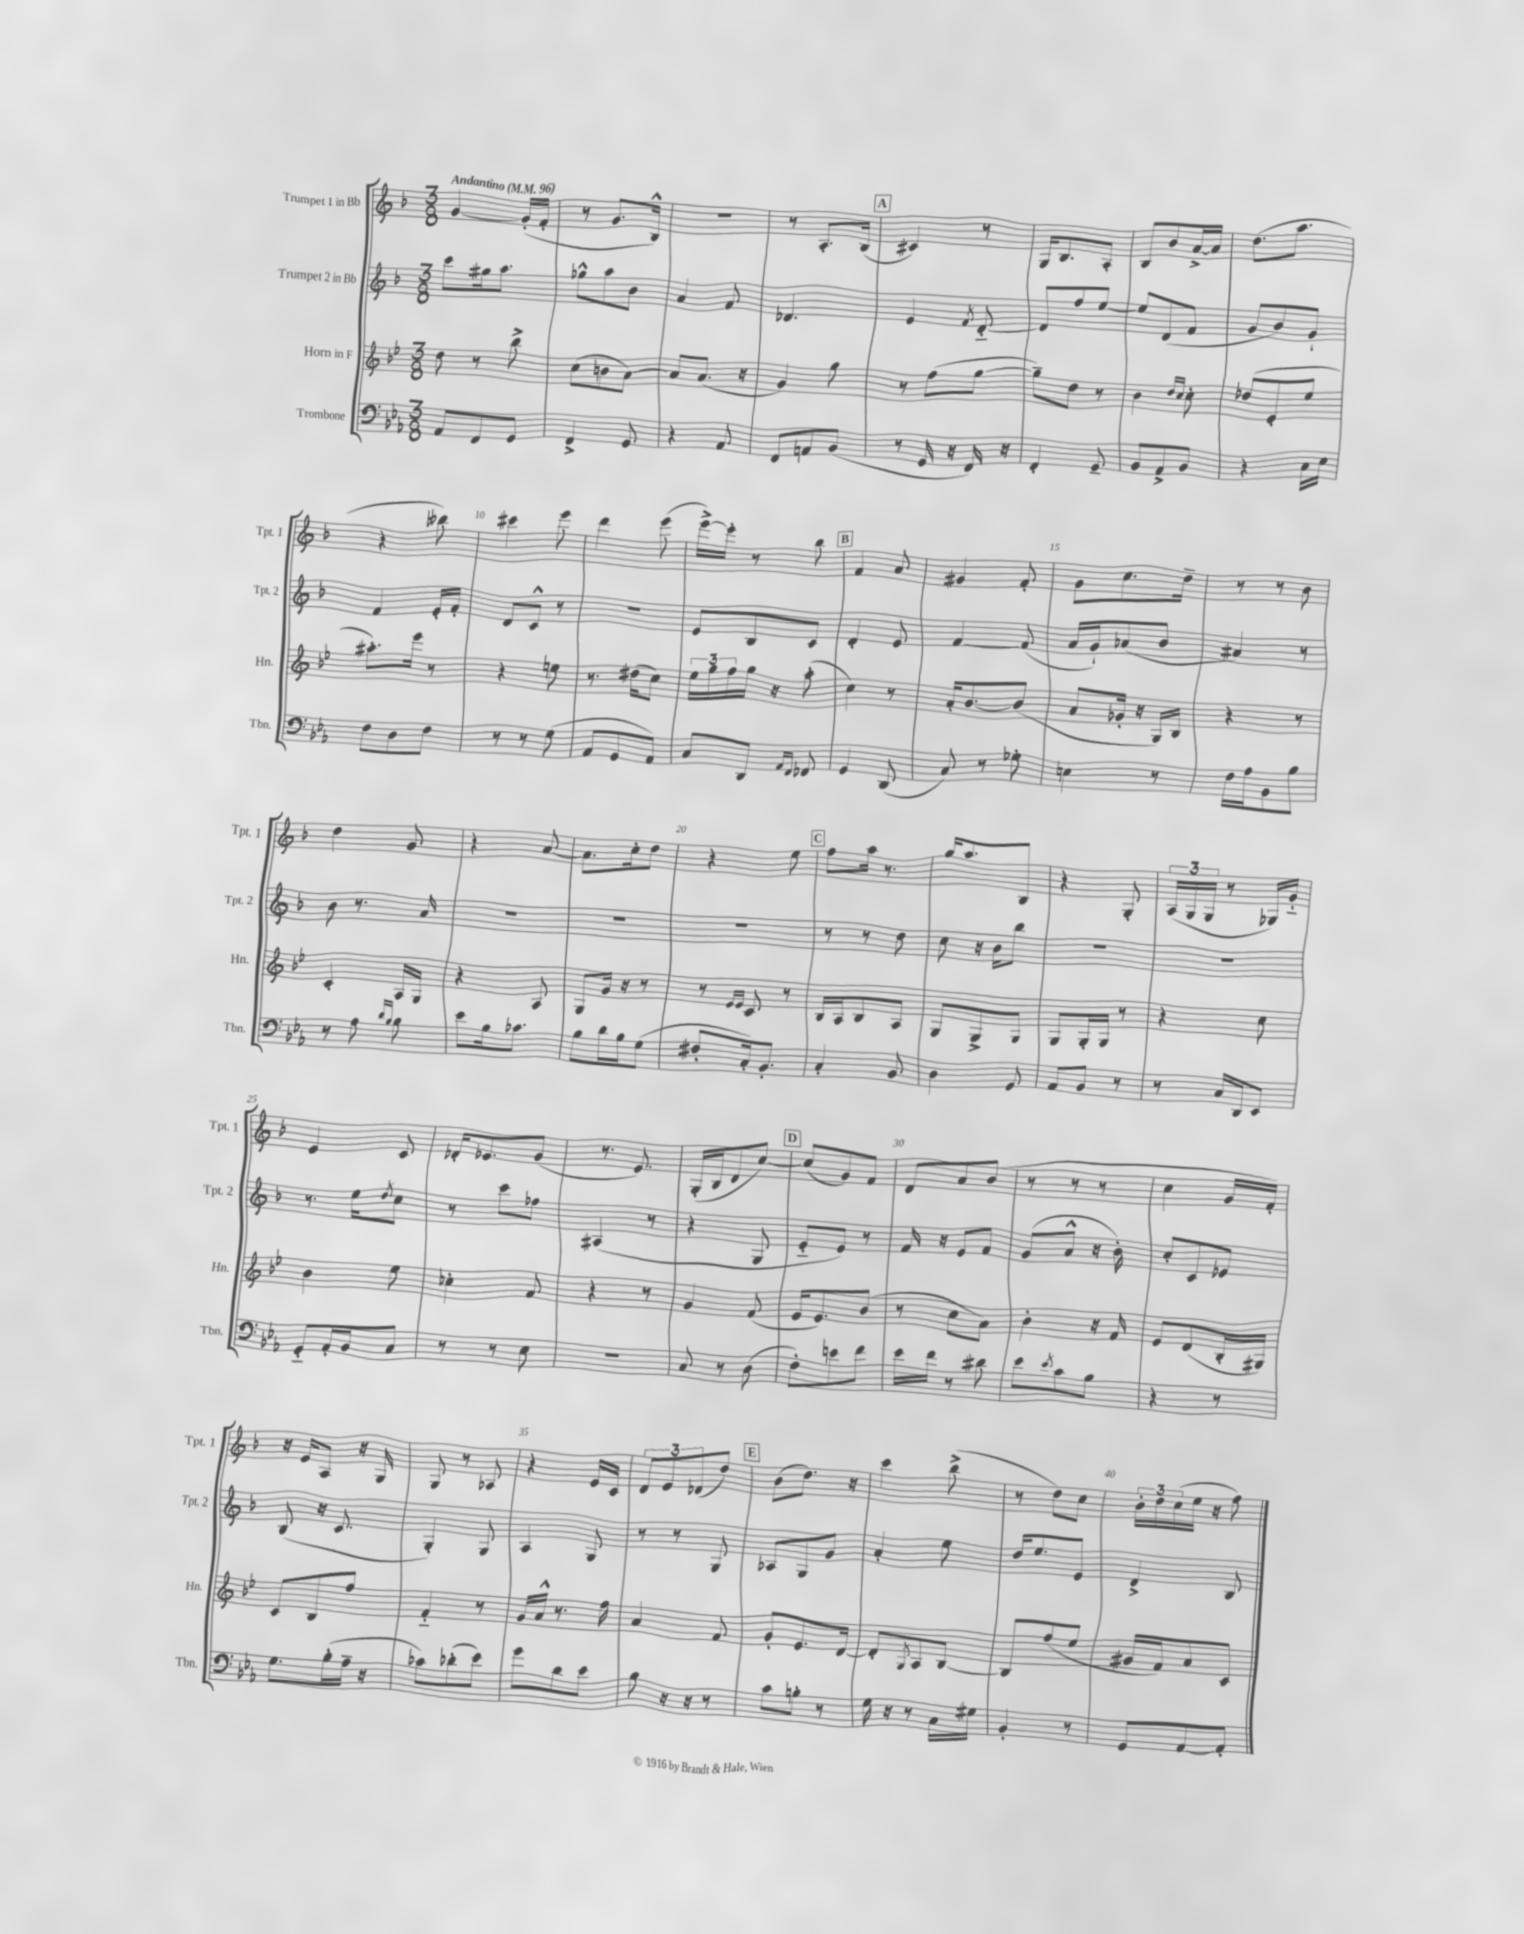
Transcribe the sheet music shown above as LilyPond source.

<<
\new StaffGroup <<
\new Staff = "s0" \with { instrumentName = "Trumpet 1 in Bb" shortInstrumentName = "Tpt. 1" } {
    \clef treble \key f \major \numericTimeSignature \time 3/8 \tempo "Andantino" 4 = 96
    g'4~ g'16-.( f'16-. |
    r8 g'8. bes16-^) |
    R4. |
    r8 a8.-. bes16( |
    \mark \markup { \box "A" } cis'4) r8 |
    g16 bes8. a8-. |
    bes8 bes'8 a'16~-> a'16 |
    d''8.( a''8. |
    r4 beses''8) |
    cis'''4 e'''8 |
    d'''4 e'''8( |
    e'''16~->) e'''16-. r8 bes''8 |
    \mark \markup { \box "B" } f'4 a'8 |
    gis'4 f'8-. |
    g'8 c''8. d''16-- |
    r8 r8 bes'8 |
    d''4 g'8 |
    r4 a'8~ |
    a'8. c''16-. d''8 |
    r4 e''8 |
    \mark \markup { \box "C" } f''8 a''16 r8. |
    g''16 a''8. bes8 |
    r4 g8-. |
    \tuplet 3/2 { a16( g16 g16 } r8 ges16) g'16-_ |
    e'4 c'8 |
    des'16-. ees'8. g'8( |
    r8. e'8.) |
    g16-.( bes16 d'8 c''8~) |
    \mark \markup { \box "D" } c''8( g'8) f'8 |
    d'8 a'8 bes'8( |
    r8 r8 r8 |
    c''4 g'16 f'16-.) |
    r16 e'16 a8 r16 g16 |
    g8 r8 aes8 |
    r4 e'16 c'16 |
    \tuplet 3/2 { d'8 e'8 des'8( } d''8) |
    \mark \markup { \box "E" } bes'8( d''8.) r16 |
    c'''4 bes''8->( |
    r8 d''8) c''8 |
    \tuplet 3/2 { bes'16-. d''16 c''16( } e''16 r16 f''8) \bar "|." |
}
\new Staff = "s1" \with { instrumentName = "Trumpet 2 in Bb" shortInstrumentName = "Tpt. 2" } {
    \clef treble \key f \major \numericTimeSignature \time 3/8
    c'''8 gis''16 a''8. |
    ges''8-^ a''8 bes'8 |
    a'4 f'8 |
    des'4. |
    \mark \markup { \box "A" } e'4 \acciaccatura { f'8 } d'8~-_ |
    d'8 f''8 e''8~ |
    e''8 d'8( f'8 |
    g'8 bes'8) g'8-! |
    f'4 e'16-. f'16-. |
    d'8 c'8-^ r8 |
    R4. |
    e'8 bes8 c'8 |
    \mark \markup { \box "B" } d'4-. e'8 |
    f'4~ f'8( |
    a'16 g'16-!) aes'8( bes'8 |
    ais'4) r8 |
    bes'8 r8. a'16 |
    R4. |
    R4. |
    R4. |
    \mark \markup { \box "C" } r8 r8 d''8 |
    c''8 r16 bes'16 bes''8 |
    R4. |
    R4. |
    r8. e''16 \acciaccatura { d''8 } c''8 |
    r8 c'''8 fes''8 |
    ais4( r8 |
    r4 g8 |
    \mark \markup { \box "D" } e'8-_ e'8) r8 |
    f'16 r16 e'8 f'8 |
    g'8( a'8-^ r16 bes'16-.) |
    c''8-. c'8 ees'8 |
    bes8( r16 c'8. |
    g4-.) g8 |
    a4 g8 |
    r8 r8 g8 |
    \mark \markup { \box "E" } aes8 g8 g'8 |
    a'4-. e''8 |
    d''16 e''8. e'8 |
    d'4-> bes8 \bar "|." |
}
\new Staff = "s2" \with { instrumentName = "Horn in F" shortInstrumentName = "Hn." } {
    \clef treble \key bes \major \numericTimeSignature \time 3/8
    d''8 r8 bes''8-> |
    c''8( b'8 a'8~) |
    a'8 a'8.( r16 |
    g'4) g''8 |
    \mark \markup { \box "A" } r8 f''8( g''8~ |
    g''8--) d''8 r8 |
    bes'4 \grace { d''16 c''16 } c''8-. |
    des''8( ees'8-. ees''8 |
    ais''8.-.) ees'''16 r8 |
    r4 e''8 |
    r8. dis''16( c''8) |
    \tuplet 3/2 { ees''16 g''16 f''16 } g''16 r16 a''8-.( |
    \mark \markup { \box "B" } c''4) r8 |
    a'16-. bes'8.~ bes'8( |
    a'8 ges'16-. r16 g16) bes16 |
    r4 r8 |
    c'4-. a16 g16 |
    r4 a8 |
    g8 g'16 r16 r8 |
    r8 \grace { ees'16 ees'16 } c'8 r8 |
    \mark \markup { \box "C" } bes16 a16 bes8 a8 |
    g8 g8-> g8 |
    g8 g16-. g16 r8 |
    r4 c''8 |
    bes'4 ees''8 |
    ces''4-. f'8 |
    r4 r8 |
    g'4 f'8( |
    \mark \markup { \box "D" } ees'16 ees'8.) bes'8( |
    r8 c''8 a'8) |
    bes'4-. r16 f'16 |
    ees'8 d'8( bes16-. gis16) |
    c'8 bes8 f''8 |
    f'4-_ r8 |
    g'16 a'16-^ r8. f''16 |
    a'4 f'8 |
    \mark \markup { \box "E" } g'8-. ees'8. d'16~ |
    d'8-. \acciaccatura { g8 } a8 bes8~ |
    bes8 f''8( ees''8 |
    gis'16 f'16) a'8 c'8 \bar "|." |
}
\new Staff = "s3" \with { instrumentName = "Trombone" shortInstrumentName = "Tbn." } {
    \clef bass \key ees \major \numericTimeSignature \time 3/8
    aes,8 f,8 g,8 |
    f,4-> g,8 |
    r4 aes,8 |
    f,8 a,8 bes,8( |
    \mark \markup { \box "A" } r8 g,16 r16 f,16) r16 |
    f,4-. g,8-- |
    bes,8 aes,8-> bes,8 |
    r4 c16 ees16 |
    f8 d8 f8 |
    r8 r8 g8( |
    aes,8 g,8 aes,8) |
    c8 d,8 \grace { aes,16 f,16 } fes,8 |
    \mark \markup { \box "B" } g,4 d,8( |
    c8) r8 ges8-. |
    e4 r8 |
    f16 aes16 bes,8 bes8 |
    r8 aes8 \grace { d'16 bes16 } bes8 |
    ees'8 bes16 ces'8. |
    bes8 d'16 bes16 g8( |
    fis8-. c16-.) bes,8.-. |
    \mark \markup { \box "C" } c4-. bes,8 |
    d4 g,8 |
    aes,8 bes,8 r8 |
    r8 c16 d,16 ees,8 |
    g,8-_ aes,16-. bes,16 c8 |
    r8 r8 ees8 |
    R4. |
    c8 r8 d8( |
    \mark \markup { \box "D" } f8-.) e'8 f'8 |
    ees'16 f'16 r8 dis'8 |
    ees'8 \acciaccatura { ees'8 } c'8 bes8 |
    r4 r8 |
    g8. bes16-.( aes16-- r16 |
    ces'8) des'8-.( ees'8) |
    g'8 d'8 ees'8 |
    bes8 r16 r16 r8 |
    \mark \markup { \box "E" } c'8 b8-. r8 |
    g16 r16 r8 c16 gis16 |
    bes,4-. r8 |
    g,8 aes,8~ aes,8-. \bar "|." |
}
>>
>>
\layout { \context { \Score \override BarNumber.break-visibility = ##(#f #t #t) barNumberVisibility = #(every-nth-bar-number-visible 5) } }
